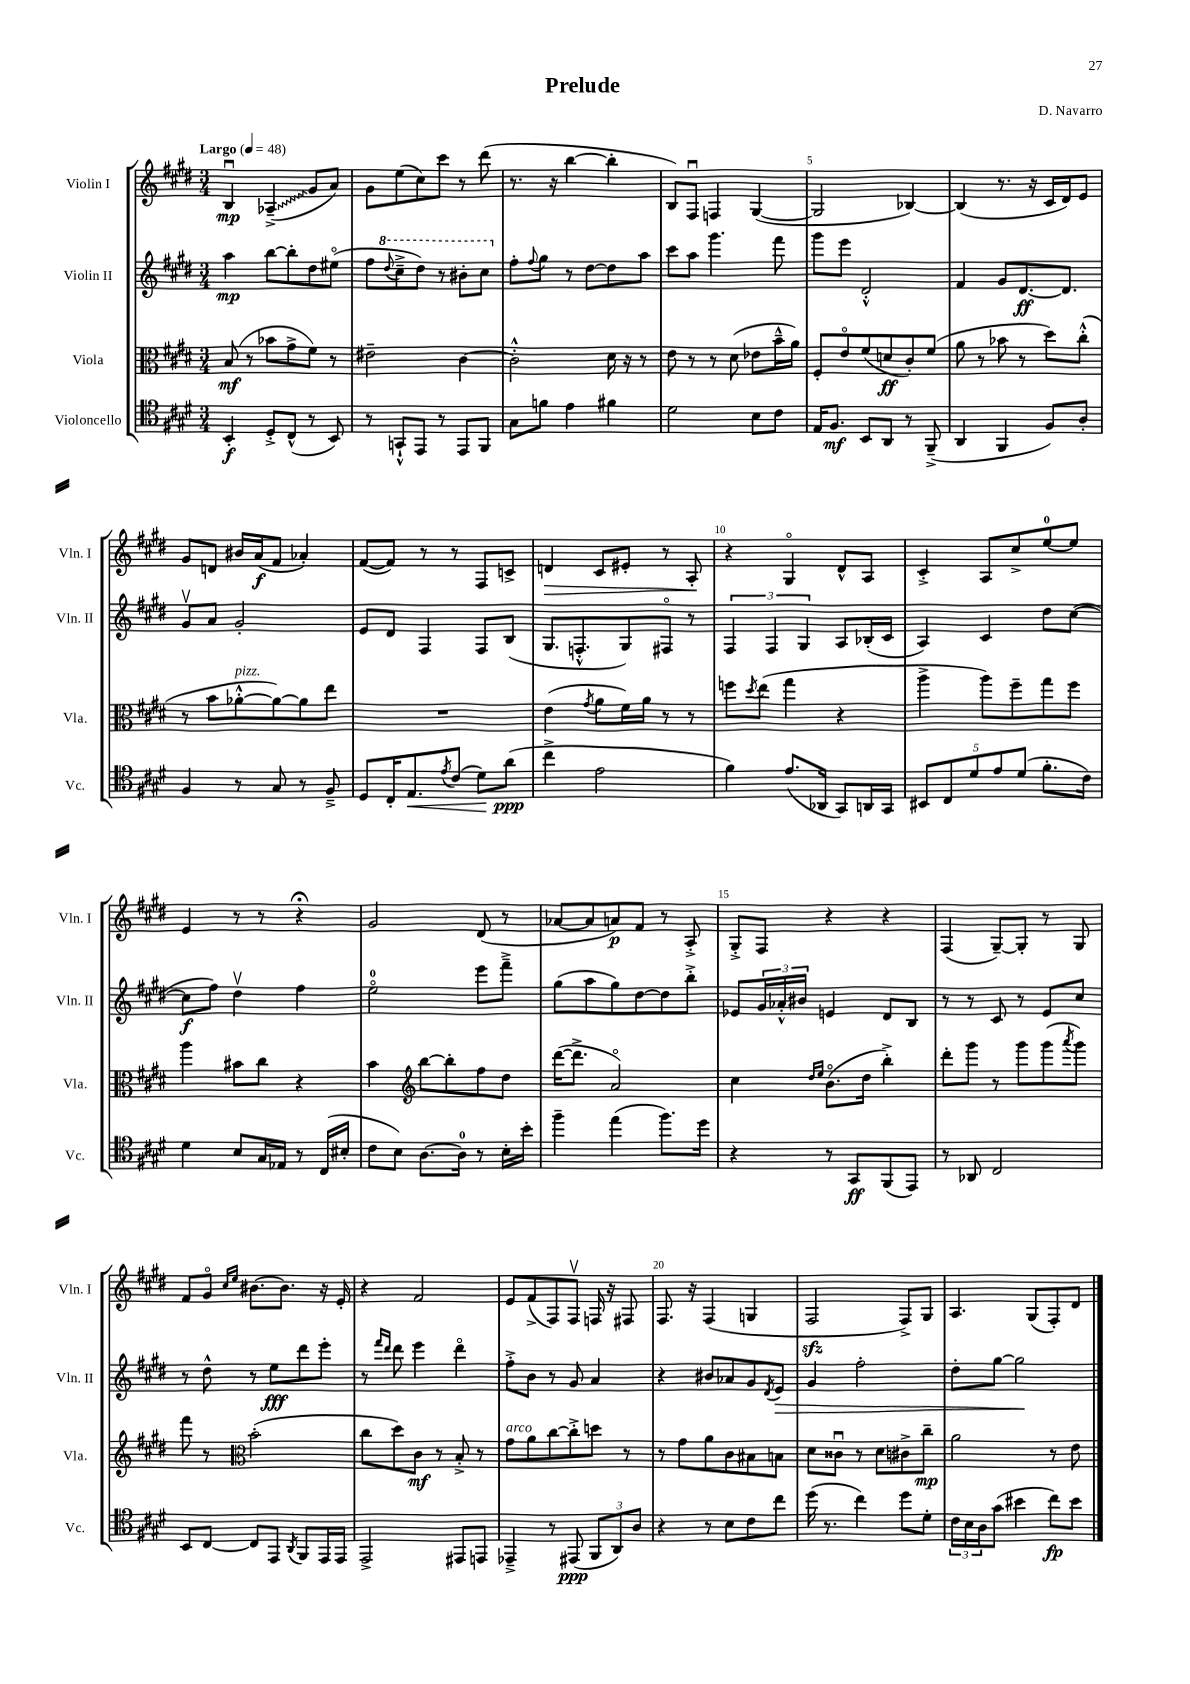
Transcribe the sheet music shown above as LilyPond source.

\header { title = "Prelude" composer = "D. Navarro" }
<<
\new StaffGroup <<
\new Staff = "s0" \with { instrumentName = "Violin I" shortInstrumentName = "Vln. I" } {
    \clef treble \key e \major \numericTimeSignature \time 3/4 \tempo "Largo" 4 = 48
    b4\downbow\mp \once \override Glissando.style = #'zigzag aes4--->\glissando( gis'8 a'8) |
    gis'8 e''8( cis''8) cis'''8 r8 dis'''8( |
    r8. r16 b''4~ b''4-. |
    b8) fis8\downbow f4 gis4~( |
    gis2 bes4~) |
    bes4( r8. r16 cis'16 dis'16) e'8 |
    gis'8 d'8 bis'16 a'16\f( fis'8 aes'4-.) |
    fis'8~( fis'8) r8 r8 fis8 c'8-> |
    d'4\> cis'8 eis'8-. r8 a8-.\! |
    r4 gis4\flageolet dis'8-^ a8 |
    cis'4-.-> a8 cis''8-> e''8-0~ e''8 |
    e'4 r8 r8 r4\fermata |
    gis'2 dis'8( r8 |
    aes'8~ aes'8 a'8\p) fis'8 r8 a8-.-> |
    gis8-.-> fis8 r4 r4 |
    fis4( gis8~--) gis8-. r8 gis8 |
    fis'8 gis'8\flageolet \grace { cis''16 e''16 } bis'8.~ bis'8. r16 e'16-. |
    r4 fis'2 |
    e'8 fis'8->( fis8) fis8\upbow f16 r16 fis8 |
    fis8. r16 fis4( g4 |
    fis2\sfz fis8->) gis8 |
    a4. gis8( fis8-.) dis'8 \bar "|." |
}
\new Staff = "s1" \with { instrumentName = "Violin II" shortInstrumentName = "Vln. II" } {
    \clef treble \key e \major \numericTimeSignature \time 3/4
    a''4\mp b''8~ b''8-. dis''8 eis''8\flageolet( |
    fis''8 \ottava #1 \appoggiatura { dis'''8 } cis'''8---> dis'''8) r8 bis''8-. cis'''8 \ottava #0 |
    fis''8-. \appoggiatura { fis''8 } gis''8 r8 dis''8~ dis''8 a''8 |
    cis'''8 a''8 gis'''4. fis'''8 |
    gis'''8 e'''8 dis'2-.-^ |
    fis'4 gis'8 dis'8.~\ff dis'8. |
    gis'8\upbow a'8 gis'2-. |
    e'8 dis'8 fis4 fis8 b8( |
    gis8. f8.-.-^ gis8) fis8\flageolet r8 |
    \tuplet 3/2 { fis4 fis4 gis4 } a8 bes16-.( cis'16 |
    a4) cis'4 dis''8 cis''8~( |
    cis''8\f fis''8) dis''4\upbow fis''4 |
    e''2-0\flageolet e'''8 fis'''8---> |
    gis''8( a''8 gis''8) dis''8~ dis''8 b''8-.-> |
    ees'8 \tuplet 3/2 { gis'16 aes'16-.-^ bis'16 } e'4 dis'8 b8 |
    r8 r8 cis'8 r8 e'8 cis''8 |
    r8 dis''8-^ r8 e''8\fff dis'''8 e'''8-. |
    r8 \grace { fis'''16 dis'''16 } dis'''8 e'''4 dis'''4\flageolet |
    fis''8-.-> b'8 r8 gis'8 a'4 |
    r4 bis'8 aes'8 gis'8 \acciaccatura { dis'8 } e'8\> |
    gis'4 fis''2-. |
    dis''8-. gis''8~ gis''2\! \bar "|." |
}
\new Staff = "s2" \with { instrumentName = "Viola" shortInstrumentName = "Vla." } {
    \clef alto \key e \major \numericTimeSignature \time 3/4
    b8\mf( r8 bes'8 gis'8-> fis'8) r8 |
    eis'2-- cis'4~ |
    cis'2-.-^ dis'16 r16 r8 |
    e'8 r8 r8 dis'8( ees'8 b'16---^ a'16) |
    fis8-. e'8\flageolet fis'8( d'8\ff cis'8-.) fis'8( |
    a'8 r8 bes'8 r8 dis''8) cis''8-.-^( |
    r8 b'8 aes'8~-.-^^\markup { \italic "pizz." } aes'8~) aes'8 e''8 |
    R2. |
    e'4( \acciaccatura { gis'8 } a'8 fis'16) a'16 r8 r8 |
    f''8 \acciaccatura { dis''8 } e''8( gis''4 r4 |
    a''4-> a''8) fis''8-- gis''8 fis''8 |
    a''4 bis'8 cis''8 r4 |
    b'4 \clef treble b''8~ b''8-. fis''8 dis''8 |
    dis'''16~( dis'''8.-> a'2\flageolet) |
    cis''4 \grace { dis''16 e''16 } b'8.\flageolet( dis''16 b''4-.->) |
    dis'''8-. gis'''8 r8 gis'''8 gis'''8( \acciaccatura { a'''8 } gis'''8) |
    fis'''8 r8 \clef alto b'2-.( |
    cis''8 dis''8) cis'8\mf r8 b8-.-> r8 |
    gis'8^\markup { \italic "arco" } a'8 cis''8~ cis''8-.-> d''8 r8 |
    r8 gis'8 a'8 cis'8 bis8 b8 |
    dis'8 cisis'8\downbow r8 dis'8 cis'8-> cis''8--\mp |
    a'2 r8 e'8 \bar "|." |
}
\new Staff = "s3" \with { instrumentName = "Violoncello" shortInstrumentName = "Vc." } {
    \clef tenor \key e \major \numericTimeSignature \time 3/4
    b,4-.\f dis8-.-> cis8-^( r8 b,8) |
    r8 g,8-!-^ e,8 r8 e,8 fis,8 |
    gis8 f'8 e'4 fis'4 |
    dis'2 b8 cis'8 |
    e16 fis8.\mf b,8 a,8 r8 fis,8--->( |
    a,4 fis,4 fis8) a8-. |
    fis4 r8 gis8 r8 fis8---> |
    dis8 cis16-. e8.\< \acciaccatura { e'8 } cis'8( dis'8\!) a'8\ppp( |
    cis''4-> e'2 |
    fis'4) e'8.( aes,16 gis,8) a,16 gis,16 |
    \tuplet 5/4 { bis,8 cis8 dis'8 e'8 dis'8( } fis'8.-. cis'16) |
    dis'4 b8 gis16 ees16 r8 cis16( bis16-. |
    cis'8 b8) a8.~ a16-0 r8 b16-. b'16-. |
    fis''4-- e''4( fis''8.) dis''16 |
    r4 r8 gis,8\ff fis,8( e,8) |
    r8 aes,8 cis2 |
    b,8 cis8~ cis8 e,8 \acciaccatura { a,8 } fis,8 e,16 e,16 |
    e,2-> eis,8 e,8 |
    ees,4---> r8 eis,8\ppp( \tuplet 3/2 { fis,8 a,8) a8 } |
    r4 r8 b8 cis'8 cis''8 |
    dis''16( r8. cis''4) dis''8 dis'8-. |
    \tuplet 3/2 { cis'16 b16 a16 } gis'8( bis'4 cis''8\fp) bis'8 \bar "|." |
}
>>
>>
\layout { \context { \Score \override BarNumber.break-visibility = ##(#f #t #t) barNumberVisibility = #(every-nth-bar-number-visible 5) } }
